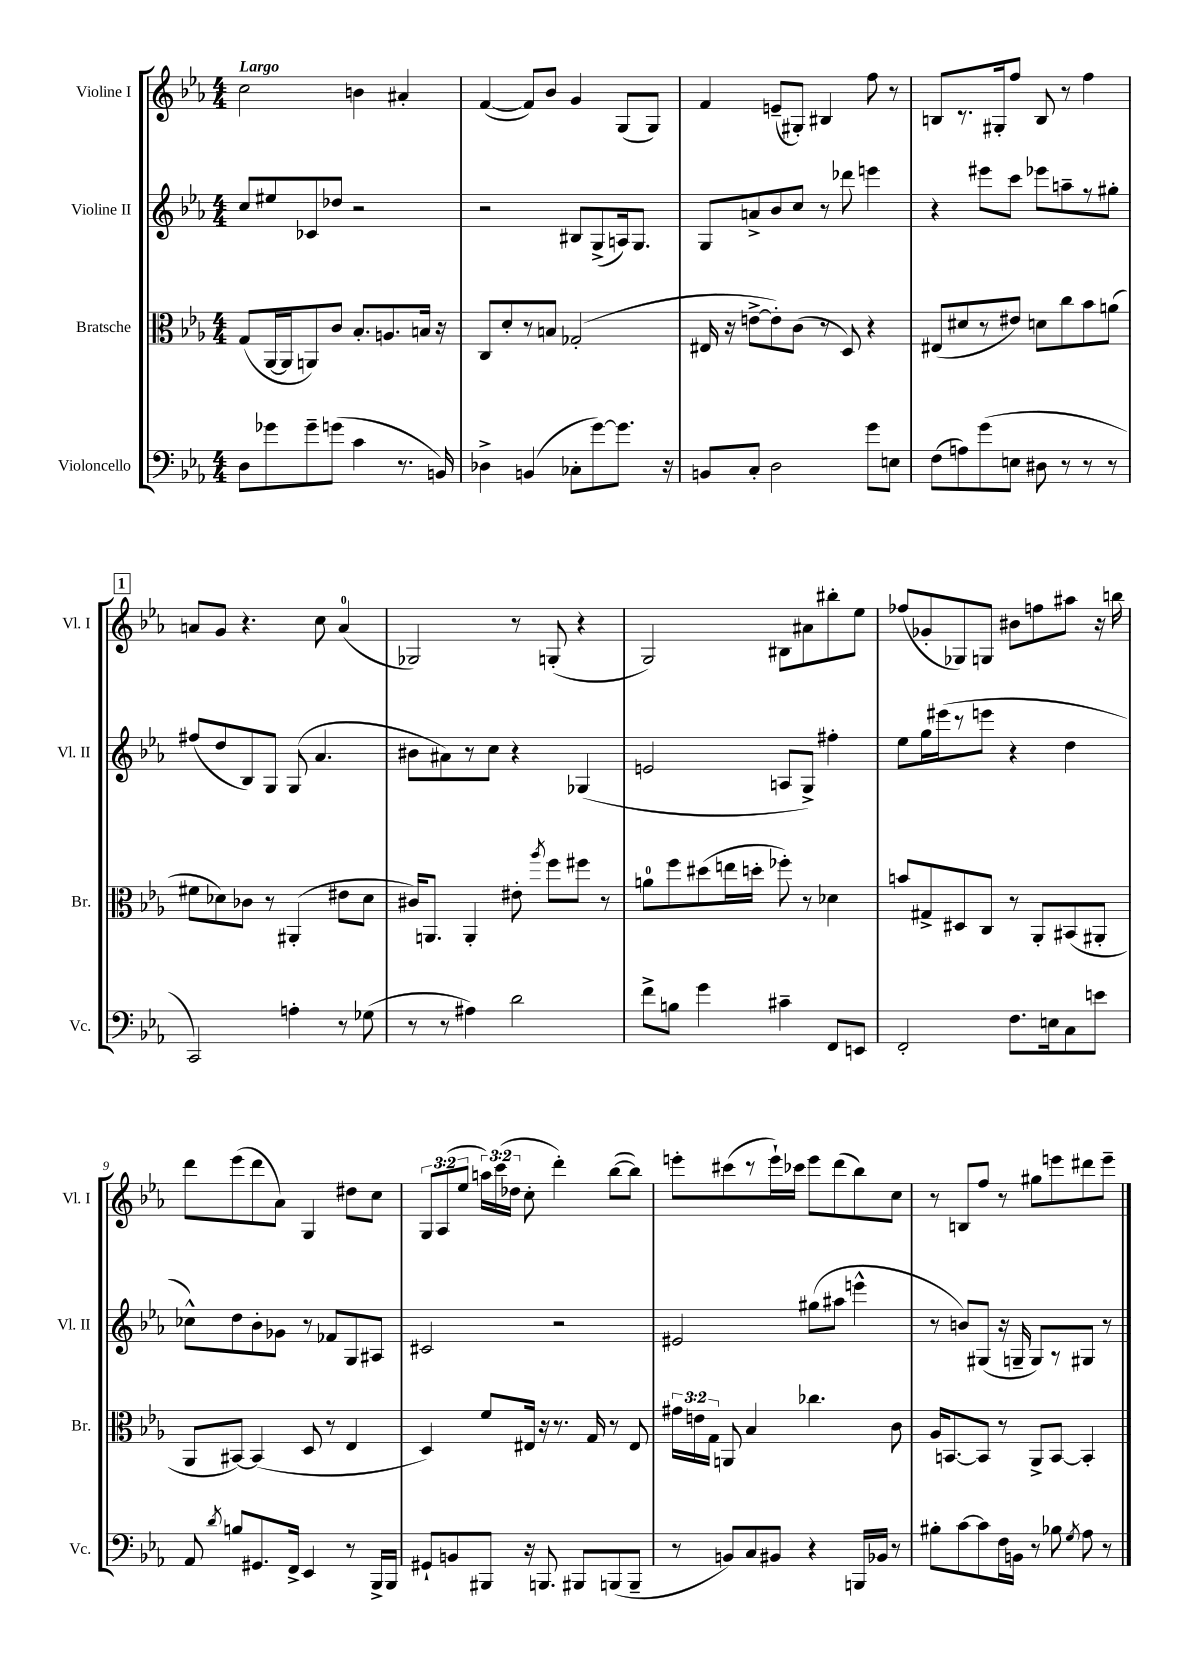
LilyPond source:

<<
\new StaffGroup <<
\new Staff = "s0" \with { instrumentName = "Violine I" shortInstrumentName = "Vl. I" } {
    \clef treble \key ees \major \numericTimeSignature \time 4/4 \override Staff.TupletNumber.text = #tuplet-number::calc-fraction-text \tempo "Largo"
    \autoBeamOff c''2 b'4 ais'4-. |
    f'4~( f'8[) bes'8] g'4 g8[( g8]) |
    f'4 e'8[--( gis8]-.) bis4 f''8 r8 |
    b8[ r8. gis16-. f''8] b8 r8 f''4 |
    \mark \markup { \box "1" } a'8[ g'8] r4. c''8 a'4-0( |
    ges2) r8 g8-.( r4 |
    g2) bis8[ ais'8 bis''8-. ees''8] |
    fes''8[( ges'8-. ges8) g8] bis'8[ f''8 ais''8] r16 b''16 |
    d'''8[ ees'''8( d'''8 aes'8]) g4 dis''8[ c''8] |
    \tuplet 3/2 { g8[ aes8( ees''8] } \tuplet 3/2 { a''16[) c'''16( des''16] } c''8-. d'''4-.) bes''8[~( bes''8]) |
    e'''8[-. cis'''8( r8 e'''16-!) ces'''16] e'''8[ d'''8( bes''8) c''8] |
    r8 b8[ f''8] r8 gis''8[ e'''8 dis'''8 e'''8]-- \bar "|." |
}
\new Staff = "s1" \with { instrumentName = "Violine II" shortInstrumentName = "Vl. II" } {
    \clef treble \key ees \major \numericTimeSignature \time 4/4
    \autoBeamOff c''8[ eis''8 ces'8 des''8] r2 |
    r2 bis8[ g8->( a16) g8.] |
    g8[ a'8-> bes'8 c''8] r8 des'''8 e'''4 |
    r4 eis'''8[ c'''8] ees'''8[ a''8-- r8 gis''8]-. |
    \mark \markup { \box "1" } fis''8[( d''8 bes8) g8] g8( aes'4. |
    bis'8[ ais'8) r8 c''8] r4 ges4( |
    e'2 a8[ g8]->) fis''4-. |
    ees''8[ g''16 eis'''16( r8 e'''8] r4 d''4 |
    ces''8[-^) d''8 bes'8-. ges'8] r8 fes'8[ g8 ais8] |
    cis'2 r2 |
    eis'2 gis''8[( ais''8] e'''4-^ |
    r8 b'8[) gis8]( r16 g16-- g8[) r8 gis8] r8 \bar "|." |
}
\new Staff = "s2" \with { instrumentName = "Bratsche" shortInstrumentName = "Br." } {
    \clef alto \key ees \major \numericTimeSignature \time 4/4 \override Staff.TupletNumber.text = #tuplet-number::calc-fraction-text
    \autoBeamOff g8[( aes,16~ aes,16 a,8) c'8] bes8.[-. a8. b16] r16 |
    c8[ d'8-. r8 b8] ges2-.( |
    eis16 r16 e'8[~-> e'8-.) c'8]( r8 d8) r4 |
    eis8[( dis'8 r8 eis'8]) d'8[ c''8 bes'8 a'8]( |
    \mark \markup { \box "1" } fis'8[ des'8) ces'8] r8 ais,4-.( eis'8[ des'8] |
    cis'16[) a,8.] a,4-. eis'8-. \acciaccatura { aes''8 } f''8[ fis''8] r8 |
    a'8[-0 f''8 dis''8( e''16 d''16]-. fes''8-.) r8 des'4 |
    b'8[ gis8-> dis8 c8] r8 aes,8[-. bis,8( ais,8]-. |
    aes,8[ bis,8]~) bis,4( d8 r8 ees4 |
    d4) f'8[ eis16] r16 r8. g16 r8 eis8 |
    \tuplet 3/2 { gis'16[ e'16 g16] } a,8 bes4 ces''4. c'8 |
    aes16[ b,8.~ b,8] r8 aes,8[-> b,8]~ b,4-. \bar "|." |
}
\new Staff = "s3" \with { instrumentName = "Violoncello" shortInstrumentName = "Vc." } {
    \clef bass \key ees \major \numericTimeSignature \time 4/4
    \autoBeamOff d8[ ges'8 ges'8-- g'8]( c'4 r8. b,16) |
    des4-> b,4( ces8[-. g'8~) g'8.] r16 |
    b,8[ c8]-. d2 g'8[ e8] |
    f8[( a8) g'8( e8] dis8 r8 r8 r8 |
    \mark \markup { \box "1" } c,2) a4-. r8 ges8( |
    r8 r8 ais4) d'2 |
    f'8[-> b8] g'4 cis'4-- f,8[ e,8] |
    f,2-. f8.[ e16 c8 e'8] |
    aes,8 \acciaccatura { d'8 } b8[ gis,8. f,16]-> ees,4 r8 bes,,16[-> bes,,16] |
    gis,8[-! b,8 bis,,8] r16 b,,8. bis,,8[ b,,8( b,,8]-- |
    r8 b,8[) c8 bis,8] r4 b,,16[ bes,16] r8 |
    bis8[-. c'8~ c'8 f16 b,16] r8 bes8 \acciaccatura { g8 } aes8 r8 \bar "|." |
}
>>
>>
